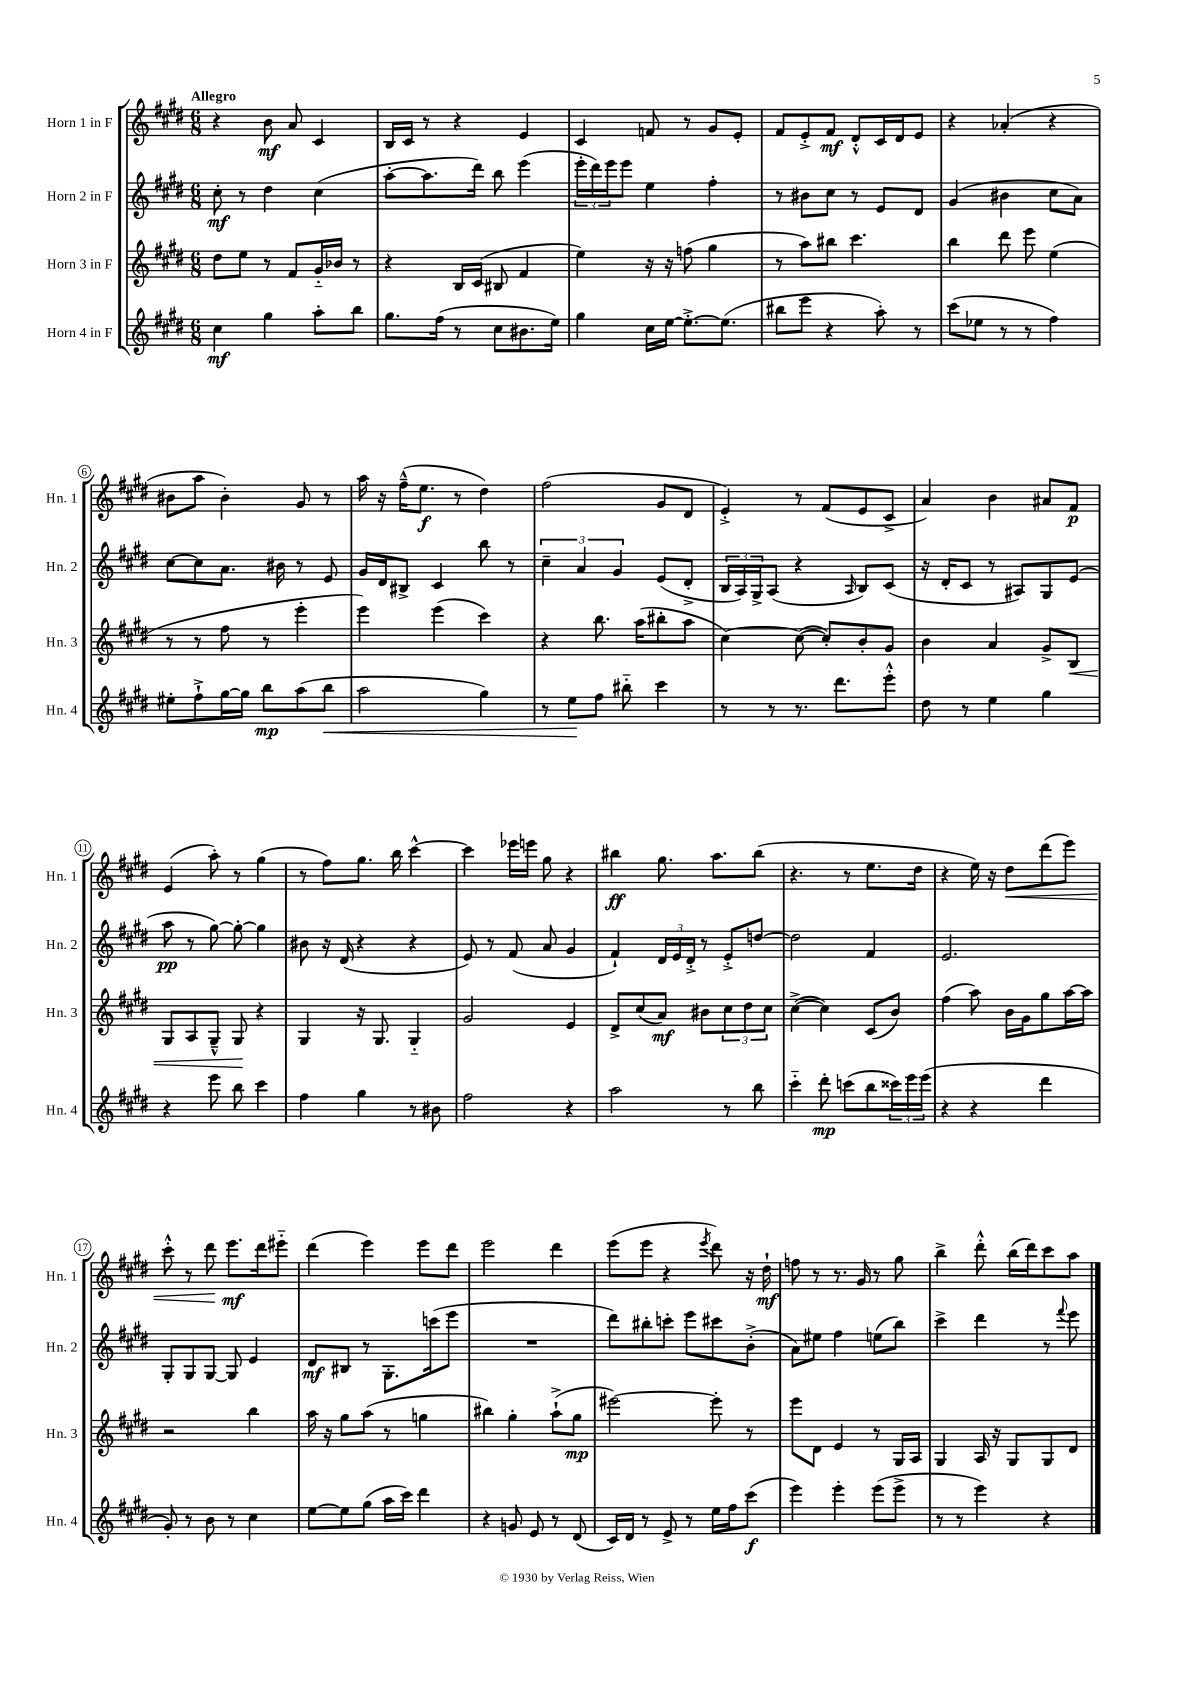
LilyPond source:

<<
\new StaffGroup <<
\new Staff = "s0" \with { instrumentName = "Horn 1 in F" shortInstrumentName = "Hn. 1" } {
    \clef treble \key e \major \numericTimeSignature \time 6/8 \tempo "Allegro"
    r4 b'8\mf a'8 cis'4 |
    b16 cis'16 r8 r4 e'4 |
    cis'4 f'8 r8 gis'8 e'8-. |
    fis'8 e'8-.-> fis'8\mf dis'8-.-^ cis'16 dis'16 e'8 |
    r4 aes'4-.( r4 |
    bis'8 a''8 bis'4-.) gis'8 r8 |
    a''16 r16 fis''16---^( e''8.\f r8 dis''4) |
    fis''2( gis'8 dis'8 |
    e'4-.->) r8 fis'8( e'8 cis'8-> |
    a'4) b'4 ais'8 fis'8\p |
    e'4( a''8-.) r8 gis''4( |
    r8 fis''8) gis''8. b''16 cis'''4~-^ |
    cis'''4 ees'''16 e'''16 gis''8 r4 |
    bis''4\ff gis''8. a''8. bis''8( |
    r4. r8 e''8. dis''16 |
    r4 e''16) r16 dis''8\< dis'''8( e'''8) |
    cis'''8-.-^ r8 dis'''8\! e'''8.\mf dis'''16 eis'''8-_ |
    dis'''4( e'''4) e'''8 dis'''8 |
    e'''2 dis'''4 |
    e'''8( e'''8 r4 \acciaccatura { e'''8 } dis'''8) r16 dis''16-!\mf |
    f''8 r8 r8. gis'16 r8 gis''8 |
    b''4-> dis'''8-.-^ b''16( dis'''16) cis'''8 a''8 \bar "|." |
}
\new Staff = "s1" \with { instrumentName = "Horn 2 in F" shortInstrumentName = "Hn. 2" } {
    \clef treble \key e \major \numericTimeSignature \time 6/8
    cis''8-.\mf r8 dis''4 cis''4( |
    a''8~-. a''8. dis'''16) b''8 e'''4( |
    \tuplet 3/2 { e'''16-. dis'''16) e'''16 } e'''8 e''4 fis''4-. |
    r8 bis'8 cis''8 r8 e'8 dis'8 |
    gis'4( bis'4 cis''8 a'8) |
    cis''8~ cis''8 a'8. bis'16 r8 e'8 |
    gis'16 dis'16 bis8-> cis'4 b''8 r8 |
    \tuplet 3/2 { cis''4-- a'4 gis'4 } e'8( dis'8-.-> |
    \tuplet 3/2 { b16 a16) gis16-> } a8( r4 \grace { a16 } b8) cis'8( |
    r16 dis'16-. cis'8 r8 ais8) gis8 e'8( |
    a''8\pp r8 gis''8~) gis''8~-. gis''4 |
    bis'8 r16 dis'16( r4 r4 |
    e'8) r8 fis'8( a'8 gis'4 |
    fis'4-!) \tuplet 3/2 { dis'16 e'16 dis'16-.-> } r8 e'8-.-> d''8~ |
    d''2 fis'4 |
    e'2. |
    gis8-. gis8 gis8~ gis8 e'4 |
    dis'8\mf bis8 r8 gis8.-. c'''16( e'''8 |
    R2. |
    dis'''8) bis''8-. c'''8-. e'''8 cis'''8 b'8-.->( |
    a'8) eis''8 fis''4 e''8( b''8) |
    cis'''4-> dis'''4 r8 \appoggiatura { fis'''8 } e'''8 \bar "|." |
}
\new Staff = "s2" \with { instrumentName = "Horn 3 in F" shortInstrumentName = "Hn. 3" } {
    \clef treble \key e \major \numericTimeSignature \time 6/8
    dis''8 e''8 r8 fis'8 gis'16-_ bes'16 r8 |
    r4 b16 cis'16( bis8 fis'4 |
    e''4) r16 r16 f''8( gis''4 |
    r8 a''8) bis''8 cis'''4. |
    b''4 dis'''8 e'''8 e''4( |
    r8 r8 fis''8 r8 e'''4-. |
    e'''4) e'''4( cis'''4) |
    r4 b''8. a''16( bis''8-. a''8 |
    cis''4~) cis''8~( cis''8-.) b'8-. gis'8 |
    b'4 a'4 gis'8-> b8\< |
    gis8 a8 gis8---^ gis8\! r4 |
    gis4 r16 gis8. gis4-_ |
    gis'2 e'4 |
    dis'8-> cis''8( a'8\mf) bis'8 \tuplet 3/2 { cis''8 dis''8 cis''8 } |
    cis''4~->( cis''4) cis'8( b'8) |
    fis''4( a''8) b'16 gis'16 gis''8 a''16~ a''16 |
    r2 b''4 |
    a''16 r16 gis''8 a''8( r8 g''4 |
    bis''4) gis''4-. a''8-!->( gis''8\mp |
    eis'''2~) eis'''8-. r8 |
    e'''8 dis'8 e'4 r8 gis16 a16 |
    gis4 a16 r16 gis8 gis8 dis'8 \bar "|." |
}
\new Staff = "s3" \with { instrumentName = "Horn 4 in F" shortInstrumentName = "Hn. 4" } {
    \clef treble \key e \major \numericTimeSignature \time 6/8
    cis''4\mf gis''4 a''8-. b''8 |
    gis''8. fis''16( r8 cis''8 bis'8. e''16) |
    gis''4 cis''16 e''16~ e''8.~-.-> e''8.( |
    bis''8 e'''8 r4 a''8-.) r8 |
    cis'''8( ees''8 r8 r8 fis''4) |
    eis''8-. fis''8-!-> gis''16~ gis''16 b''8\mp a''8( b''8\< |
    a''2 gis''4) |
    r8 e''8\! fis''8 bis''8-_ cis'''4 |
    r8 r8 r8. dis'''8. e'''8-.-^ |
    dis''8 r8 e''4 gis''4 |
    r4 e'''8 b''8 cis'''4 |
    fis''4 gis''4 r8 bis'8 |
    fis''2 r4 |
    a''2 r8 b''8 |
    cis'''4-_ dis'''8-.\mp c'''8( b''8 \tuplet 3/2 { cisis'''16) e'''16 e'''16( } |
    r4 r4 dis'''4 |
    gis'8-.) r8 b'8 r8 cis''4 |
    e''8~ e''8 gis''8( a''16 cis'''16) dis'''4 |
    r4 g'8 e'8 r8 dis'8( |
    cis'16) dis'16 r8 e'8-> r8 e''16 fis''16 cis'''8\f( |
    e'''4) e'''4-. e'''8( e'''8-> |
    r8 r8 e'''4) r4 \bar "|." |
}
>>
>>
\layout { \context { \Score \override BarNumber.stencil = #(make-stencil-circler 0.1 0.3 ly:text-interface::print) } }
